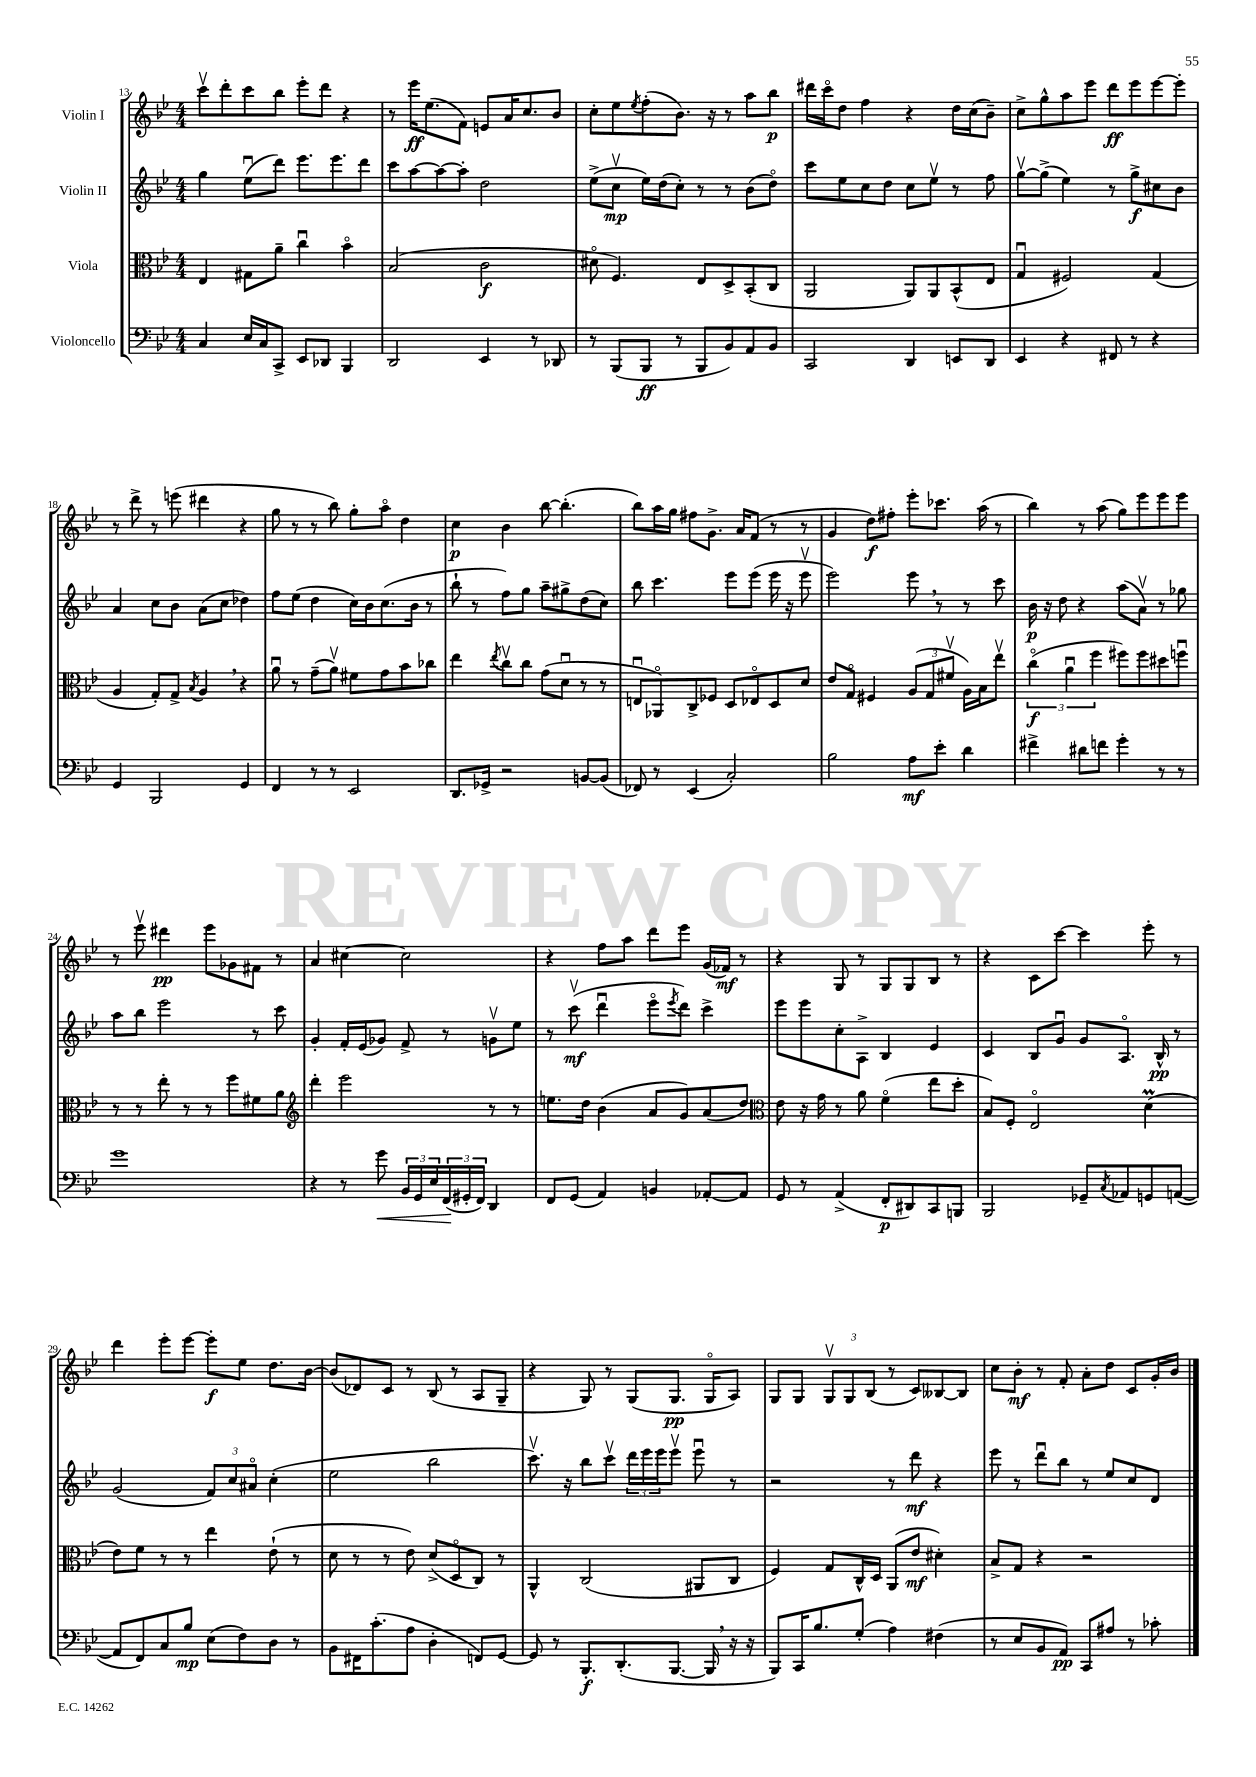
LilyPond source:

<<
\new StaffGroup <<
\new Staff = "s0" \with { instrumentName = "Violin I" } {
    \clef treble \key bes \major \numericTimeSignature \time 4/4
    c'''8\upbow d'''8-. c'''8 bes''8 ees'''8-. d'''8 r4 |
    r8 ees'''16\ff ees''8.( f'8) e'8 a'16 c''8. bes'8 |
    c''8-. ees''8 \acciaccatura { ees''8 } f''8-.( bes'8.) r16 r8 a''8 bes''8\p |
    dis'''16 c'''16\flageolet d''8 f''4 r4 d''16 c''16( bes'8--) |
    c''8-> g''8-^ a''8 ees'''8 d'''8\ff ees'''8 ees'''8~ ees'''8-. |
    r8 d'''8-> r8 e'''8( dis'''4 r4 |
    g''8 r8 r8 bes''8) g''8-. a''8\flageolet d''4 |
    c''4\p bes'4 bes''8~ bes''4.-.( |
    bes''8) a''16 g''16 fis''8 g'8.-> a'16 f'8( r8 r8 |
    g'4 d''8\f) fis''8-. ees'''8-. ces'''8. a''16( r8 |
    bes''4) r8 a''8( g''8) ees'''8 ees'''8 ees'''8 |
    r8 ees'''8\upbow dis'''4\pp ees'''8 ges'8 fis'8 r8 |
    a'4 cis''4~ cis''2 |
    r4 f''8 a''8 d'''8 ees'''8 g'16( fes'16\mf) r8 |
    r4 g8 r8 g8 g8 bes8 r8 |
    r4 c'8 c'''8~ c'''4 ees'''8-. r8 |
    d'''4 ees'''8-. ees'''8~ ees'''8-.\f ees''8 d''8. bes'16~ |
    bes'8( des'8) c'8 r8 bes8( r8 a8 g8-- |
    r4 g8) r8 g8( g8.\pp g16\flageolet a8) |
    g8 g8 \tuplet 3/2 { g8\upbow g8 bes8( } r8 c'8) beses8~ beses8 |
    c''8 bes'8-.\mf r8 f'8-. a'8-. d''8 c'8 g'16-. bes'16 \bar "|." |
}
\new Staff = "s1" \with { instrumentName = "Violin II" } {
    \clef treble \key bes \major \numericTimeSignature \time 4/4
    g''4 ees''8\downbow( d'''8) ees'''8. ees'''8. d'''8 |
    c'''8 a''8~ a''8~ a''8-. d''2 |
    ees''8->( c''8\upbow\mp ees''16) d''16( c''8-.) r8 r8 bes'8( d''8\flageolet) |
    c'''8 ees''8 c''8 d''8 c''8 ees''8\upbow r8 f''8 |
    g''8~\upbow g''8->( ees''4) r8 g''8->\f cis''8 bes'8 |
    a'4 c''8 bes'8 a'8( c''8 des''4) |
    f''8 ees''8( d''4 c''16) bes'16 c''8.( bes'16 r8 |
    bes''8-! r8 f''8) g''8 a''8-- gis''8-> d''8( c''8) |
    bes''8 c'''4. ees'''8 ees'''8( ees'''16 r16 ees'''8\upbow |
    ees'''2) ees'''8 \breathe r8 r8 c'''8 |
    bes'16\p r16 d''8 r4 a''8( a'8\upbow) r8 ges''8 |
    a''8 bes''8 ees'''2 r8 c'''8 |
    g'4-. f'16-. ees'16( ges'8) f'8-> r8 g'8\upbow ees''8 |
    r8 c'''8\upbow\mf( d'''4\downbow ees'''8\flageolet \acciaccatura { ees'''8 } d'''8) c'''4-> |
    ees'''8 ees'''8 c''8-. a8-> bes4 ees'4 |
    c'4 bes8 g'8\downbow g'8 a8.\flageolet bes16-^\pp r8 |
    g'2( \tuplet 3/2 { f'8) c''8 ais'8\flageolet } c''4-.( |
    ees''2 bes''2 |
    c'''8.\upbow) r16 bes''8 c'''8\upbow \tuplet 3/2 { d'''16 ees'''16 ees'''16 } ees'''8\upbow ees'''8\downbow r8 |
    r2 r8 d'''8\mf r4 |
    ees'''8 r8 d'''8\downbow bes''8 r8 ees''8 c''8 d'8 \bar "|." |
}
\new Staff = "s2" \with { instrumentName = "Viola" } {
    \clef alto \key bes \major \numericTimeSignature \time 4/4
    ees4 gis8 a'8-- c''4\downbow bes'4\flageolet |
    bes2( c'2\f |
    dis'8\flageolet f4.) ees8 d8-> bes,8-.( c8 |
    a,2 a,8) a,8 bes,8-^( ees8 |
    g4\downbow fis2) g4( |
    a4 g8-.) g8-> \acciaccatura { bes8 } a4 \breathe r4 |
    a'8\downbow r8 g'8--( a'8\upbow) fis'8 g'8 bes'8 ces''8 |
    ees''4 \acciaccatura { ees''8 } c''8\upbow c''8 g'8( d'8\downbow r8 r8 |
    e8\downbow aes,8\flageolet) c8-> fes8 d8 ees8\flageolet d8 d'8 |
    ees'8 g8\flageolet fis4 \tuplet 3/2 { a8( g8 fis'8\upbow } a16) bes16 ees''8\upbow |
    \tuplet 3/2 { c''4\flageolet\f( a'4\downbow f''4 } fis''8) fis''8 dis''8 f''8\downbow |
    r8 r8 ees''8-. r8 r8 f''8 fis'8 a'8 |
    \clef treble d'''4-. ees'''2 r8 r8 |
    e''8. d''16 bes'4( a'8 g'8) a'8( d''8) |
    \clef alto ees'8 r16 g'16 r8 a'8 f'4\flageolet( ees''8 d''8-. |
    bes8) f8-. ees2\flageolet d'4\prall( |
    ees'8) f'8 r8 r8 ees''4 ees'8-!( r8 |
    d'8 r8 r8 ees'8) d'8->( d8\flageolet c8) r8 |
    a,4-^ c2( ais,8 c8 |
    f4) g8 c16-^ d16 a,8( ees'8\mf dis'4-.) |
    bes8-> g8 r4 r2 \bar "|." |
}
\new Staff = "s3" \with { instrumentName = "Violoncello" } {
    \clef bass \key bes \major \numericTimeSignature \time 4/4
    c4 ees16 c16 c,8-> ees,8 des,8 bes,,4 |
    d,2 ees,4 r8 des,8 |
    r8 bes,,8( bes,,8\ff r8 bes,,8 bes,8) a,8 bes,8 |
    c,2 d,4 e,8 d,8 |
    ees,4 r4 fis,8 r8 r4 |
    g,4 bes,,2 g,4 |
    f,4 r8 r8 ees,2 |
    d,8. ges,16-> r2 b,8~ b,8( |
    fes,8) r8 ees,4( c2-.) |
    bes2 a8\mf ees'8-. d'4 |
    fis'4-> dis'8 f'8 g'4-. r8 r8 |
    g'1 |
    r4 r8 g'8\< \tuplet 3/2 { bes,16 g,16 ees16 } \tuplet 3/2 { f,16\!( gis,16-. f,16) } d,4 |
    f,8 g,8( a,4) b,4 aes,8~-. aes,8 |
    g,8 r8 a,4->( f,8-.\p dis,8) c,8 b,,8 |
    bes,,2 ges,8-- \acciaccatura { c8 } aes,8 g,8 a,8~( |
    a,8 f,8) c8 bes8\mp ees8( f8) d8 r8 |
    bes,8 fis,16 c'8.-.( a8 d4-. f,8) g,8~ |
    g,8 r8 bes,,8.-.\f d,8.-.( bes,,8.~ bes,,16 \breathe r16 r16 |
    bes,,8) c,16 bes8. g8-.( a4) fis4( |
    r8 ees8 bes,8 a,8\pp) c,8 ais8 r8 ces'8-. \bar "|." |
}
>>
>>
\layout { \context { \Score currentBarNumber = #13 } }
